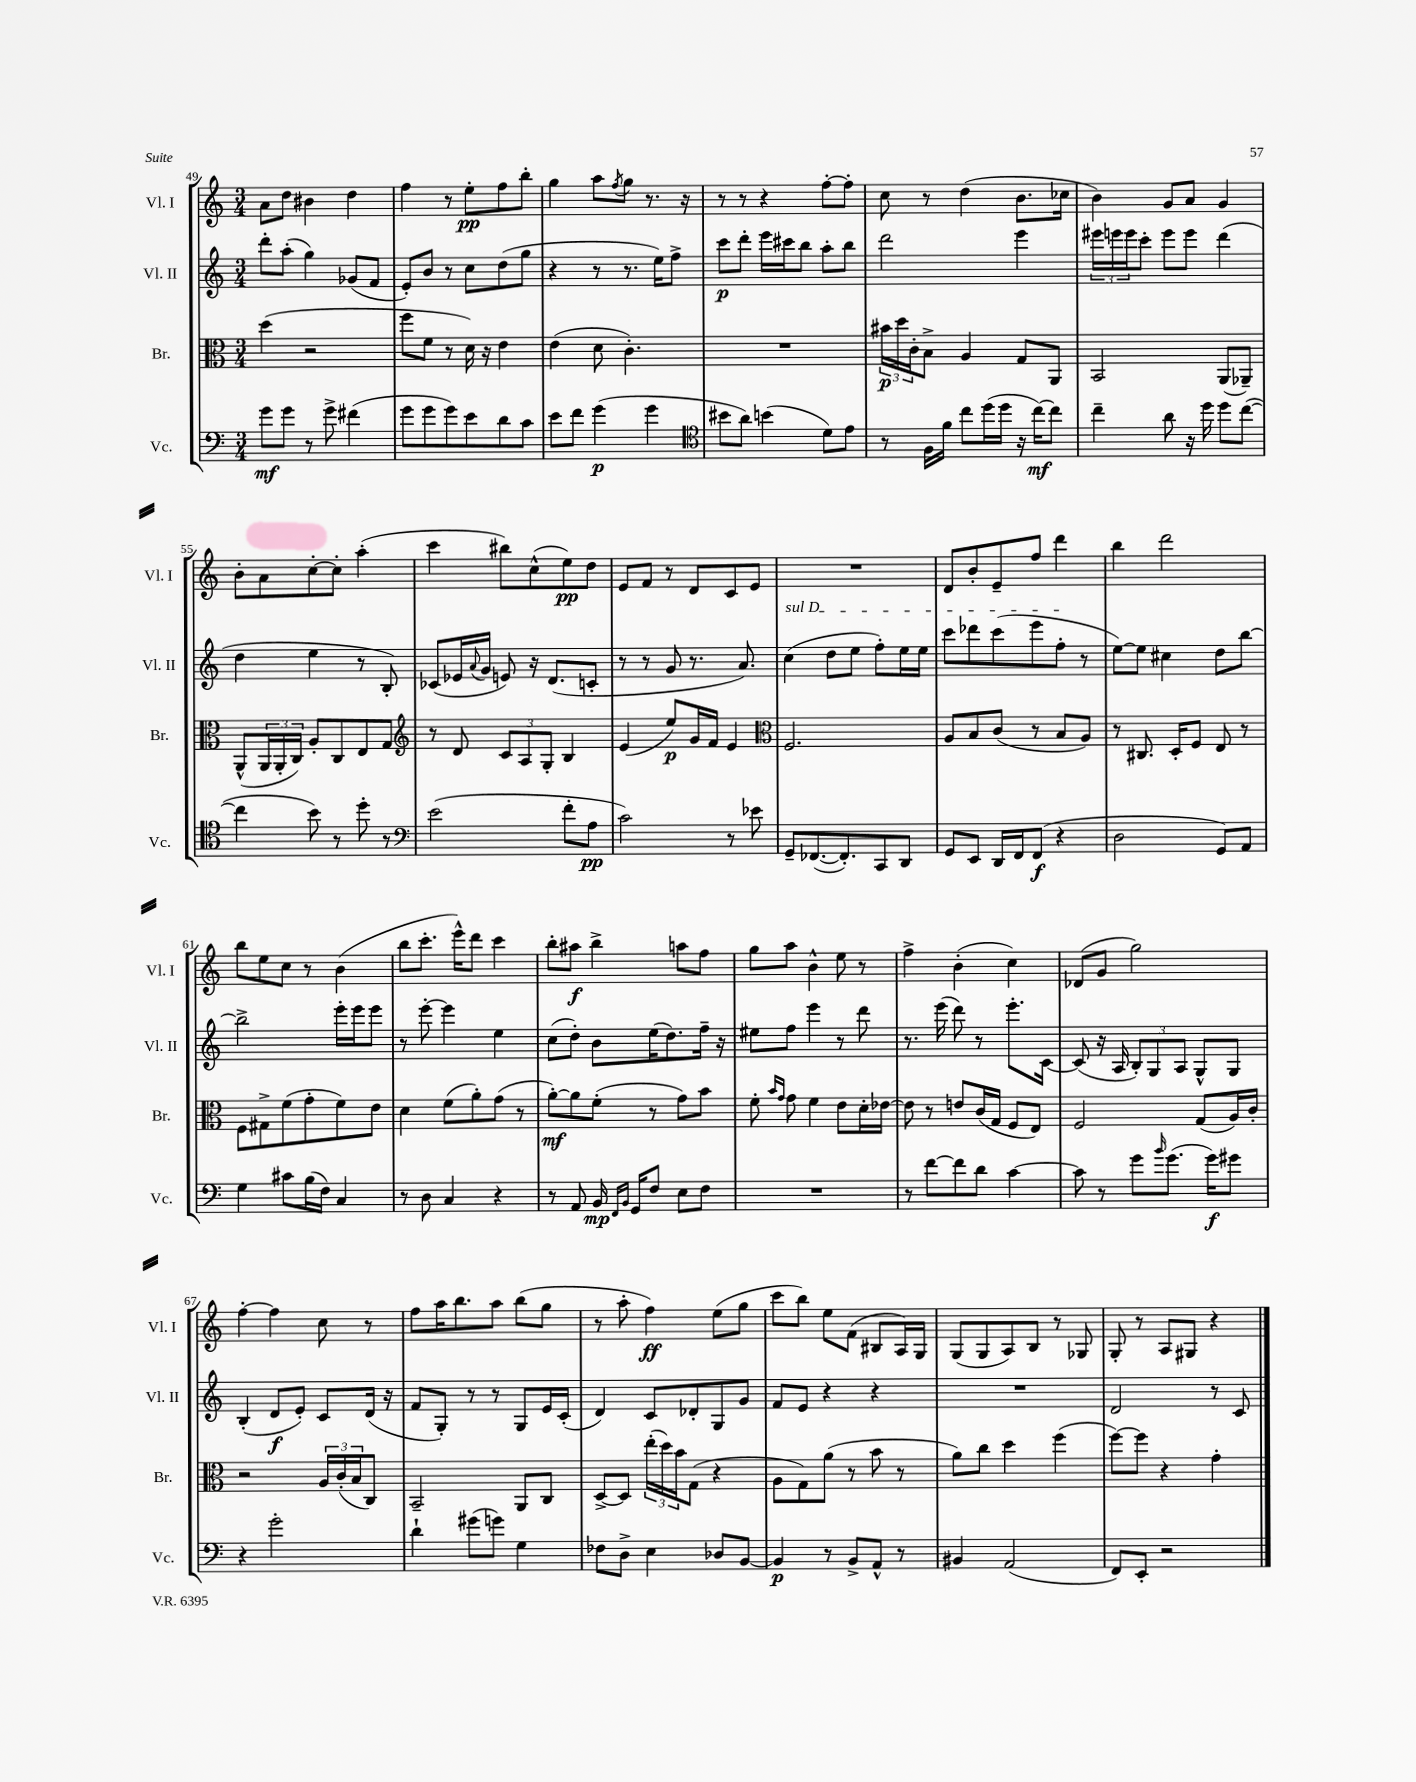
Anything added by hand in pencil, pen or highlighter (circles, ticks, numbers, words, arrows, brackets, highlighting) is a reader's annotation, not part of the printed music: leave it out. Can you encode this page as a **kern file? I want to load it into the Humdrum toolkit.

**kern	**kern	**kern	**kern
*staff4	*staff3	*staff2	*staff1
*clefF4	*clefC3	*clefG2	*clefG2
*k[]	*k[]	*k[]	*k[]
*M3/4	*M3/4	*M3/4	*M3/4
8g	(4dd	8ddd'	8a
8g	.	(8aa'	8dd
8r	2r	4gg)	4b#
8g^	.	.	.
(4f#	.	(8g-	4dd
.	.	8f	.
=	=	=	=
8g	8ff	8e')	4ff
8g	8f	8b	.
8g)	8r	8r	8r
8e	16d)	8cc	8ee'
.	16r	.	.
8d	4e	(8dd	8ff
8c	.	8gg	8bb'
=	=	=	=
8e	(4e	4r	4gg
8f	.	.	.
(4g	8d	8r	8aa
.	.	.	8qff
.	4.c')	8.r	8gg
4g	.	.	8.r
.	.	16ee)	.
.	.	8ff^	.
.	.	.	16r
=	=	=	=
*clefC4	*	*	*
8b#	2.r	8ccc	8r
8a)	.	8ddd'	8r
(4b	.	16eee	4r
.	.	16ccc#	.
.	.	8bb	.
8d)	.	8aa'	[8ff'
8e	.	8bb	8ff']
=	=	=	=
8r	24b#	2ddd	8cc
.	24dd	.	.
.	24c'	.	.
16F	8B^	.	8r
16f	.	.	.
8cc	4A	.	(4dd
(16dd	.	.	.
16dd	.	.	.
16r	8G	4eee	8.b
[16cc)	.	.	.
8cc]	8AA	.	.
.	.	.	16cc-
=	=	=	=
4cc~	2BB	24eee#	4b)
.	.	24eee	.
.	.	24eee	.
.	.	8ccc'	.
8a	.	8eee	8g
16r	.	8eee	8a
16dd	.	.	.
8dd	(8AA	(4ddd	4g
([8cc	8AA-~)	.	.
=	=	=	=
4cc]	(8AA^^	4dd	8b'
.	24AA	.	8a
.	24AA'	.	.
.	24C)	.	.
8b)	8A'	4ee	[8cc'
8r	8C	.	8cc']
8dd'	8E	8r	(4aa'
8r	8G	8B')	.
=	=	=	=
*clefF4	*clefG2	*	*
(2e	8r	(8c-	4ccc
.	8d	16e-	.
.	.	8qqa	.
.	.	16g	.
.	12c	8e)	8bb#)
.	12A	.	.
.	.	16r	(8cc^^
.	12G'	.	.
.	.	(8.d	.
8f'	4B	.	8ee)
8A	.	8c'	8dd
=	=	=	=
2c)	(4e	8r	8e
.	.	8r	8f
.	8ee)	8g	8r
.	16g	8.r	8d
.	16f	.	.
8r	4e	.	8c
.	.	8.a)	.
8e-	.	.	8e
=	=	=	=
*	*clefC3	*	*
8GG~	2.F	(4cc	2.r
([8.FF-	.	.	.
.	.	8dd	.
8.FF-'])	.	.	.
.	.	8ee	.
8CC	.	8ff')	.
8DD	.	16ee	.
.	.	16ee	.
=	=	=	=
8GG	8A	8ccc	8d
8EE	8B	8ddd-	8b'
16DD	(8c	(8ccc	8e~
16FF	.	.	.
(8FF	8r	8eee	8ff
4r	8B	8ff'	4ddd
.	8A)	8r	.
=	=	=	=
2D	8r	[8ee)	4bb
.	8.C#	8ee]	.
.	.	4cc#	2ddd
.	16D'	.	.
.	8F	.	.
8GG)	8E	8dd	.
8AA	8r	[8bb	.
=	=	=	=
4G	8F	2bb^]	8bb
.	8G#^	.	8ee
8c#	(8f	.	8cc
(16B	8g'	.	8r
16F)	.	.	.
4C	8f)	16eee'	(4b
.	.	16eee	.
.	8e	8eee	.
=	=	=	=
8r	4d	8r	8bb
8D	.	[8eee'	8.ccc'
4C	(8f	4eee]	.
.	.	.	16eee^^)
.	8a')	.	8ddd
4r	(8g	4ee	4ccc
.	8r	.	.
=	=	=	=
8r	[8a')	(8cc	8bb'
8AA	8a]	8dd')	8aa#
16BB	(8f'	8b	4bb^
16qqFF	.	.	.
16qqBB	.	.	.
16GG	.	.	.
8F	8r	(16ee	.
.	.	8.dd)	.
8E	8g)	.	8aa
8F	8b	16ff~	8ff
.	.	16r	.
=	=	=	=
2.r	8f'	8ee#	8gg
.	16qqb	.	.
.	16qqg	.	.
.	8g	8ff	8aa
.	4f	4eee	4b^^
.	8e	8r	8ee
.	16d'	8ddd	8r
.	[16e-	.	.
=	=	=	=
8r	8e-]	8.r	4ff^
[8f	8r	.	.
.	.	(16eee	.
8f]	8e	8ddd)	(4b'
8d	(16c	8r	.
.	16G	.	.
[4c	8F	8.eee'	4cc)
.	8E)	.	.
.	.	[16c	.
=	=	=	=
8c]	2F	(8c]	(8d-
8r	.	16r	8g
.	.	16A	.
8g	.	12B')	2gg)
.	.	12G	.
16qqb	.	.	.
(8.g	.	.	.
.	.	12A	.
.	(8G	8G^^	.
16g)	.	.	.
8g#	16A)	8G	.
.	16c'	.	.
=	=	=	=
4r	2r	(4B'	[4ff'
2g'	.	8d	4ff]
.	.	8e')	.
.	24A	8c	8cc
.	(24c'	.	.
.	24B	.	.
.	8C)	(16d	8r
.	.	16r	.
=	=	=	=
4d`	2BB~	8f	8ff
.	.	8G')	16aa
.	.	.	8.bb
(8g#	.	8r	.
8g)	.	8r	8aa
4G	8AA	8G	(8bb
.	8C	16e	8gg
.	.	(16c'	.
=	=	=	=
8F-	[8D^	4d)	8r
8D^	8D]	.	8aa'
4E	(24ee'	8c	4ff)
.	24dd)	.	.
.	24b	.	.
.	(8G	8d-'	.
8D-	4r	8G	(8ee
[8BB	.	8g	8gg
=	=	=	=
4BB]	8A	8f	8ccc
.	8G)	8e	8bb)
8r	(8a	4r	8ee
8BB^	8r	.	(8f
8AA^^	8b	4r	8B#
8r	8r	.	16A)
.	.	.	16G
=	=	=	=
4BB#	8a)	2.r	(8G
.	8cc	.	8G
(2AA	4dd	.	8A)
.	.	.	8B
.	(4ff	.	8r
.	.	.	8G-
=	=	=	=
8FF)	[8ff)	2d	8G'
8EE'	8ff]	.	8r
2r	4r	.	8A
.	.	.	8G#
.	4g'	8r	4r
.	.	8c	.
==	==	==	==
*-	*-	*-	*-
